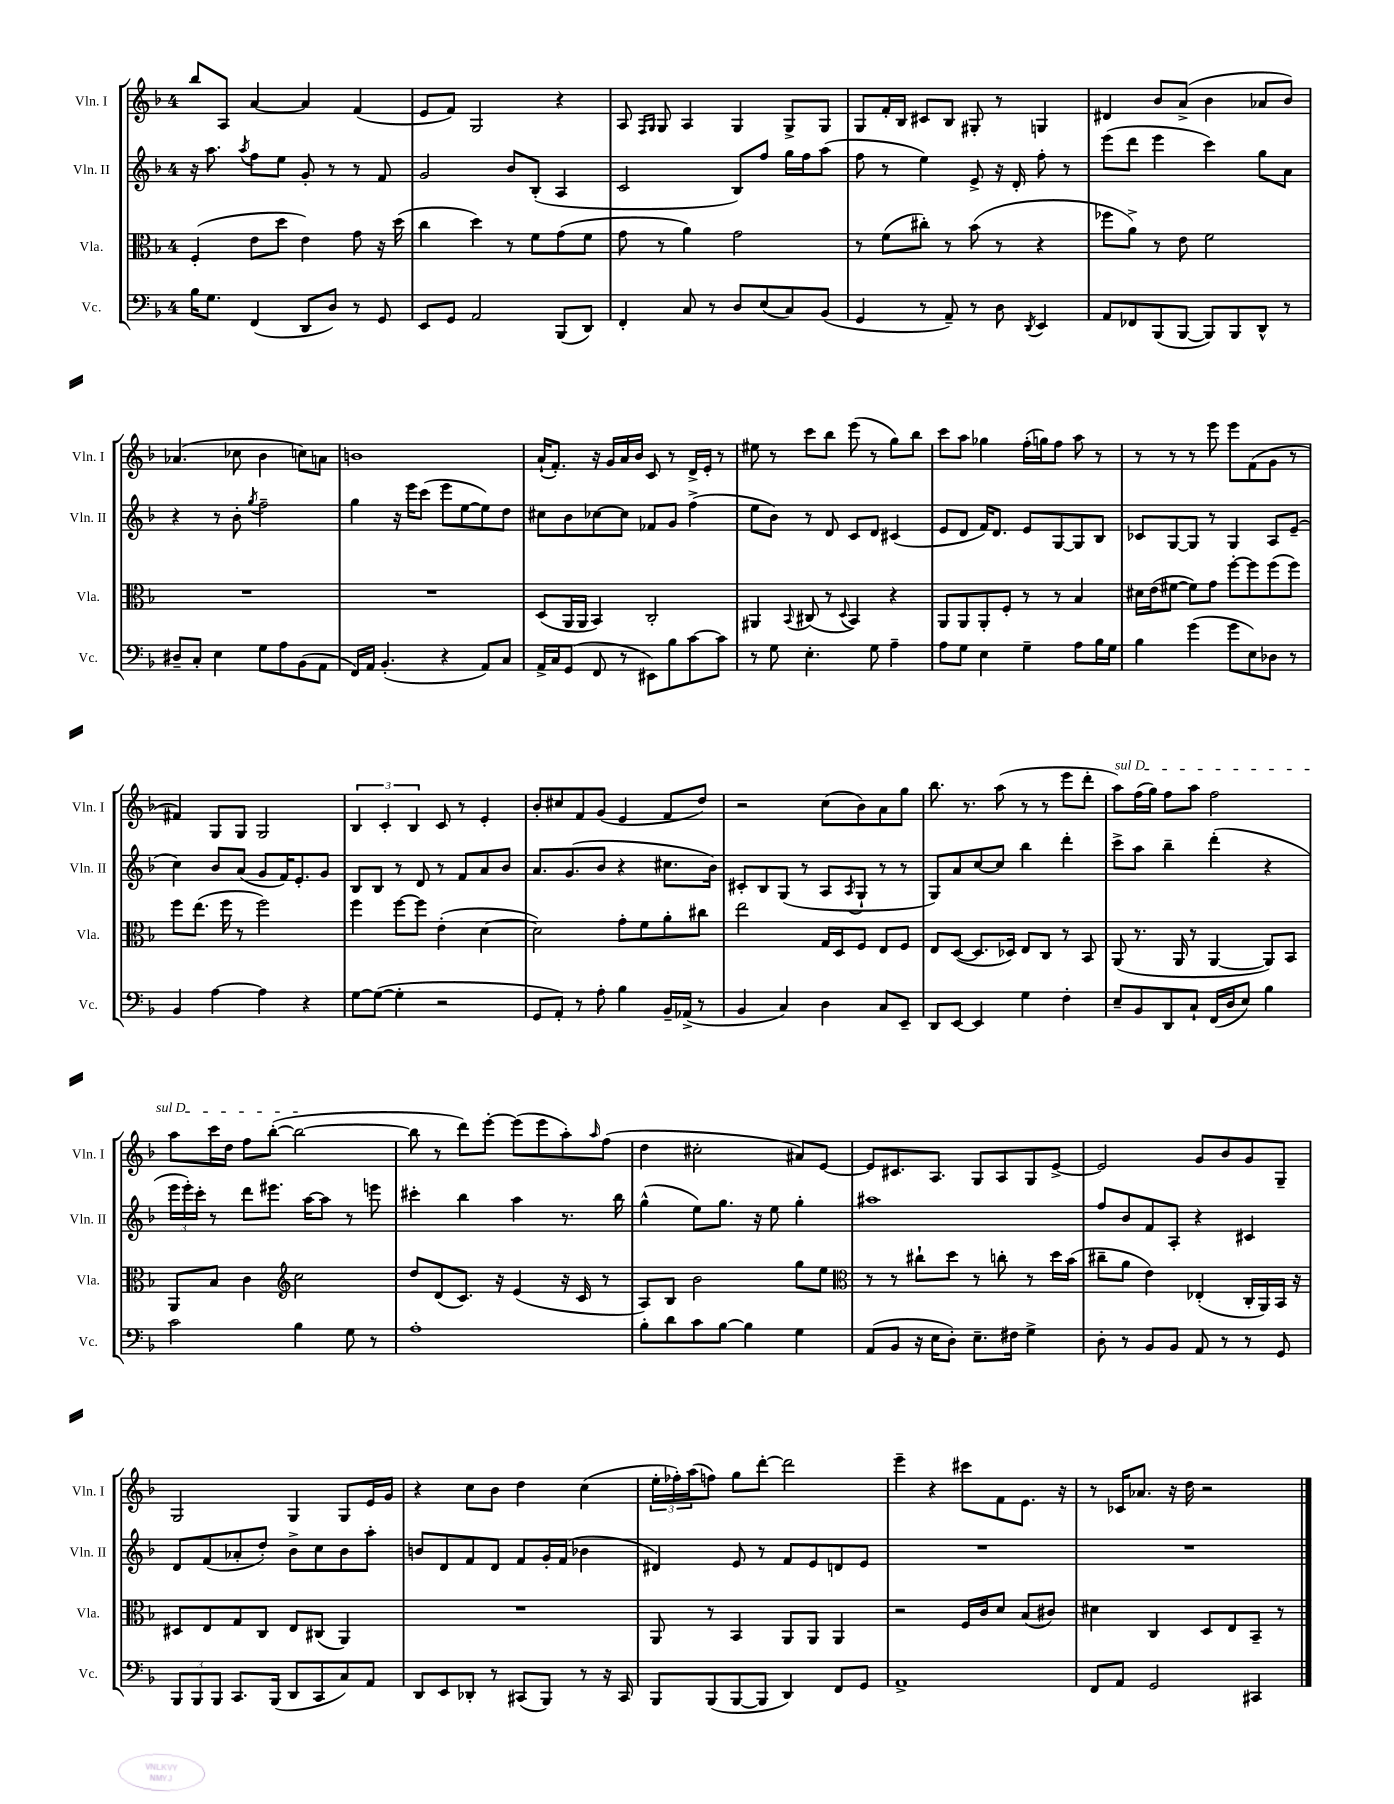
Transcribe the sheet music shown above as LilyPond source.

<<
\new StaffGroup <<
\new Staff = "s0" \with { instrumentName = "Vln. I" shortInstrumentName = "Vln. I" } {
    \clef treble \key f \major \once \override Staff.TimeSignature.style = #'single-digit \time 4/4
    bes''8 a8 a'4~ a'4 f'4( |
    e'8 f'8) g2 r4 |
    a8 \grace { f16 g16 } g8 a4 g4 g8-> g8 |
    g8 f'16-. bes16 cis'8 bes8 gis8-. r8 g4 |
    dis'4 bes'8 a'8->( bes'4 aes'8 bes'8) |
    aes'4.( ces''8 bes'4 c''8) a'8 |
    b'1 |
    a'16-!( f'8.-.) r16 g'16 a'16 bes'16 c'8 r8 d'16-> e'16-. r8 |
    eis''8 r8 c'''8 bes''8 e'''8( r8 g''8) bes''8 |
    c'''8 a''8 ges''4 f''16-.( g''16) f''8 a''8 r8 |
    r8 r8 r8 e'''8 e'''8 f'8( g'8 r8 |
    fis'4) g8 g8 g2 |
    \tuplet 3/2 { bes4 c'4-. bes4 } c'8 r8 e'4-. |
    bes'8-. cis''8 f'8 g'8( e'4 f'8 d''8) |
    r2 c''8( bes'8) a'8 g''8 |
    bes''8. r8. a''8( r8 r8 e'''8 d'''8-. |
    \once \override TextSpanner.bound-details.left.text = \markup { \italic "sul D" } a''8\startTextSpan) f''16( g''16) f''8 a''8 f''2 |
    a''8 c'''16 d''16 f''8 bes''8~-.( bes''2~\stopTextSpan |
    bes''8 r8 d'''8) e'''8~-. e'''8( e'''8 a''8-.) \grace { a''16 } f''8( |
    d''4 cis''2-. ais'8) e'8~ |
    e'8 cis'8. a8. g8 a8 g8 e'8~-> |
    e'2 g'8 bes'8 g'8 g8-- |
    g2 g4 g8 e'16 g'16 |
    r4 c''8 bes'8 d''4 c''4( |
    \tuplet 3/2 { e''16-. fes''16-.) a''16( } f''8) g''8 d'''8~-. d'''2 |
    e'''4-- r4 cis'''8 f'8 e'8. r16 |
    r8 ces'16 aes'8. r16 d''16 r2 \bar "|." |
}
\new Staff = "s1" \with { instrumentName = "Vln. II" shortInstrumentName = "Vln. II" } {
    \clef treble \key f \major \once \override Staff.TimeSignature.style = #'single-digit \time 4/4
    r16 a''8. \acciaccatura { a''8 } f''8 e''8 g'8-. r8 r8 f'8 |
    g'2 bes'8 bes8-.( a4 |
    c'2 bes8) f''8 g''16 f''16 a''8( |
    f''8 r8 e''4) e'8-> r16 d'16-. f''8-. r8 |
    e'''8( d'''8 e'''4 c'''4) g''8 a'8 |
    r4 r8 bes'8-. \acciaccatura { g''8 } f''2-- |
    g''4 r16 e'''16 c'''8( e'''8 e''8~ e''8) d''8 |
    cis''8 bes'8 ces''8~ ces''8 fes'8 g'8 f''4->( |
    e''8 bes'8) r8 d'8 c'8 d'8 cis'4( |
    e'8 d'8 f'16) d'8. e'8 g8~ g8 bes8 |
    ces'8 g8~ g8 r8 g4 a8 e'8--( |
    c''4) bes'8 a'8( g'8 f'16) e'8.-. g'8 |
    bes8 bes8 r8 d'8 r8 f'8 a'8 bes'8 |
    a'8. g'8.( bes'8 r4 cis''8. bes'16) |
    cis'8-. bes8 g8( r8 a8 \acciaccatura { a8 } g8-! r8 r8 |
    g8) a'8 c''8~ c''8 bes''4 d'''4-. |
    c'''8-> a''8 bes''4-- d'''4-.( r4 |
    \tuplet 3/2 { e'''16 e'''16-.) c'''16-. } r8 d'''8 eis'''8. a''16~ a''8 r8 e'''8 |
    cis'''4-. bes''4 a''4 r8. bes''16 |
    g''4-^( e''8) g''8. r16 e''8 g''4-. |
    ais''1 |
    f''8 bes'8 f'8 a8-. r4 cis'4 |
    d'8 f'8( aes'8-. d''8-.) bes'8-> c''8 bes'8 a''8-. |
    b'8 d'8 f'8 d'8 f'8 g'16-. f'16( bes'4 |
    dis'4) e'8 r8 f'8 e'8 d'8 e'8 |
    R1 |
    R1 \bar "|." |
}
\new Staff = "s2" \with { instrumentName = "Vla." shortInstrumentName = "Vla." } {
    \clef alto \key f \major \once \override Staff.TimeSignature.style = #'single-digit \time 4/4
    f4-.( e'8 d''8 e'4) g'8 r16 d''16( |
    c''4 d''4) r8 f'8 g'8( f'8 |
    g'8 r8 a'4) g'2 |
    r8 f'8( cis''8-.) r8 bes'8( r8 r4 |
    fes''8 a'8->) r8 e'8 f'2 |
    R1 |
    R1 |
    d8( a,16 a,16 bes,4) c2-. |
    ais,4 \appoggiatura { bes,8 } cis8( r8 \appoggiatura { d8 } bes,4) r4 |
    a,8 a,8 a,8-. f8-. r8 r8 bes4 |
    dis'16 e'16( fis'8~ fis'8) g'8 f''8~-. f''8 f''8( f''8) |
    f''8 e''8.( f''16 r8 f''2) |
    f''4 f''8~ f''8 e'4-.( d'4~ |
    d'2) g'8-. f'8 a'8-. cis''8 |
    e''2 g16 d16 f8 e8 f8 |
    e8 d8~( d8. des16) e8 c8 r8 bes,8 |
    a,8( r8. a,16 r8 a,4~ a,8) bes,8 |
    a,8 bes8 c'4 \clef treble c''2 |
    d''8 d'8( c'8.) r16 e'4( r16 c'16 r8 |
    a8) bes8 bes'2 g''8 e''8 |
    \clef alto r8 r8 cis''8-! d''8 r8 c''8-. r8 d''16 bes'16( |
    cis''8-- a'8 e'4) ees4-.( c16-. a,16) bes,16 r16 |
    dis8 e8 g8 c8 e8 cis8( a,4) |
    R1 |
    a,8 r8 bes,4 a,8 a,8 a,4 |
    r2 f16 c'16 d'8 bes8( cis'8) |
    dis'4 c4 d8 e8 bes,8-- r8 \bar "|." |
}
\new Staff = "s3" \with { instrumentName = "Vc." shortInstrumentName = "Vc." } {
    \clef bass \key f \major \once \override Staff.TimeSignature.style = #'single-digit \time 4/4
    bes16 g8. f,4( d,8 d8) r8 g,8 |
    e,8 g,8 a,2 bes,,8( d,8) |
    f,4-. c8 r8 d8 e8( c8) bes,8( |
    g,4 r8 a,8--) r8 d8 \acciaccatura { d,8 } e,4 |
    a,8 fes,8 bes,,8( bes,,8~ bes,,8) bes,,8 d,8-^ r8 |
    dis8-- c8-. e4 g8 a8 bes,8( a,8 |
    f,16) a,16 bes,4.-.( r4 a,8) c8 |
    a,16-> c16 g,8( f,8 r8 eis,8) bes8 c'8~ c'8 |
    r8 g8 e4.-. g8 a4-- |
    a8 g8 e4 g4-- a8 bes16 g16 |
    bes4 g'4( g'8 e8) des8 r8 |
    bes,4 a4~ a4 r4 |
    g8~ g8~( g4-. r2 |
    g,8 a,8-.) r8 a8-. bes4 bes,16-- aes,16->( r8 |
    bes,4 c4) d4 c8 e,8-- |
    d,8 e,8~ e,4 g4 f4-. |
    e8-- bes,8 d,8 c8-! f,16( d16 e8) bes4 |
    c'2 bes4 g8 r8 |
    a1-. |
    bes8-. d'8 c'8 bes8~ bes4 g4 |
    a,8( bes,8 r16 e16 d8-.) e8.-- fis16 g4-> |
    d8-. r8 bes,8 bes,8 a,8 r8 r8 g,8 |
    \tuplet 3/2 { bes,,8 bes,,8 bes,,8 } c,8. bes,,16( d,8 c,8 c8) a,8 |
    d,8 e,8 des,8-. r8 cis,8( bes,,8) r8 r16 cis,16 |
    bes,,8 bes,,8( bes,,8~ bes,,8 d,4) f,8 g,8 |
    a,1-> |
    f,8 a,8 g,2 cis,4 \bar "|." |
}
>>
>>
\layout { \context { \Score \remove "Bar_number_engraver" } }
